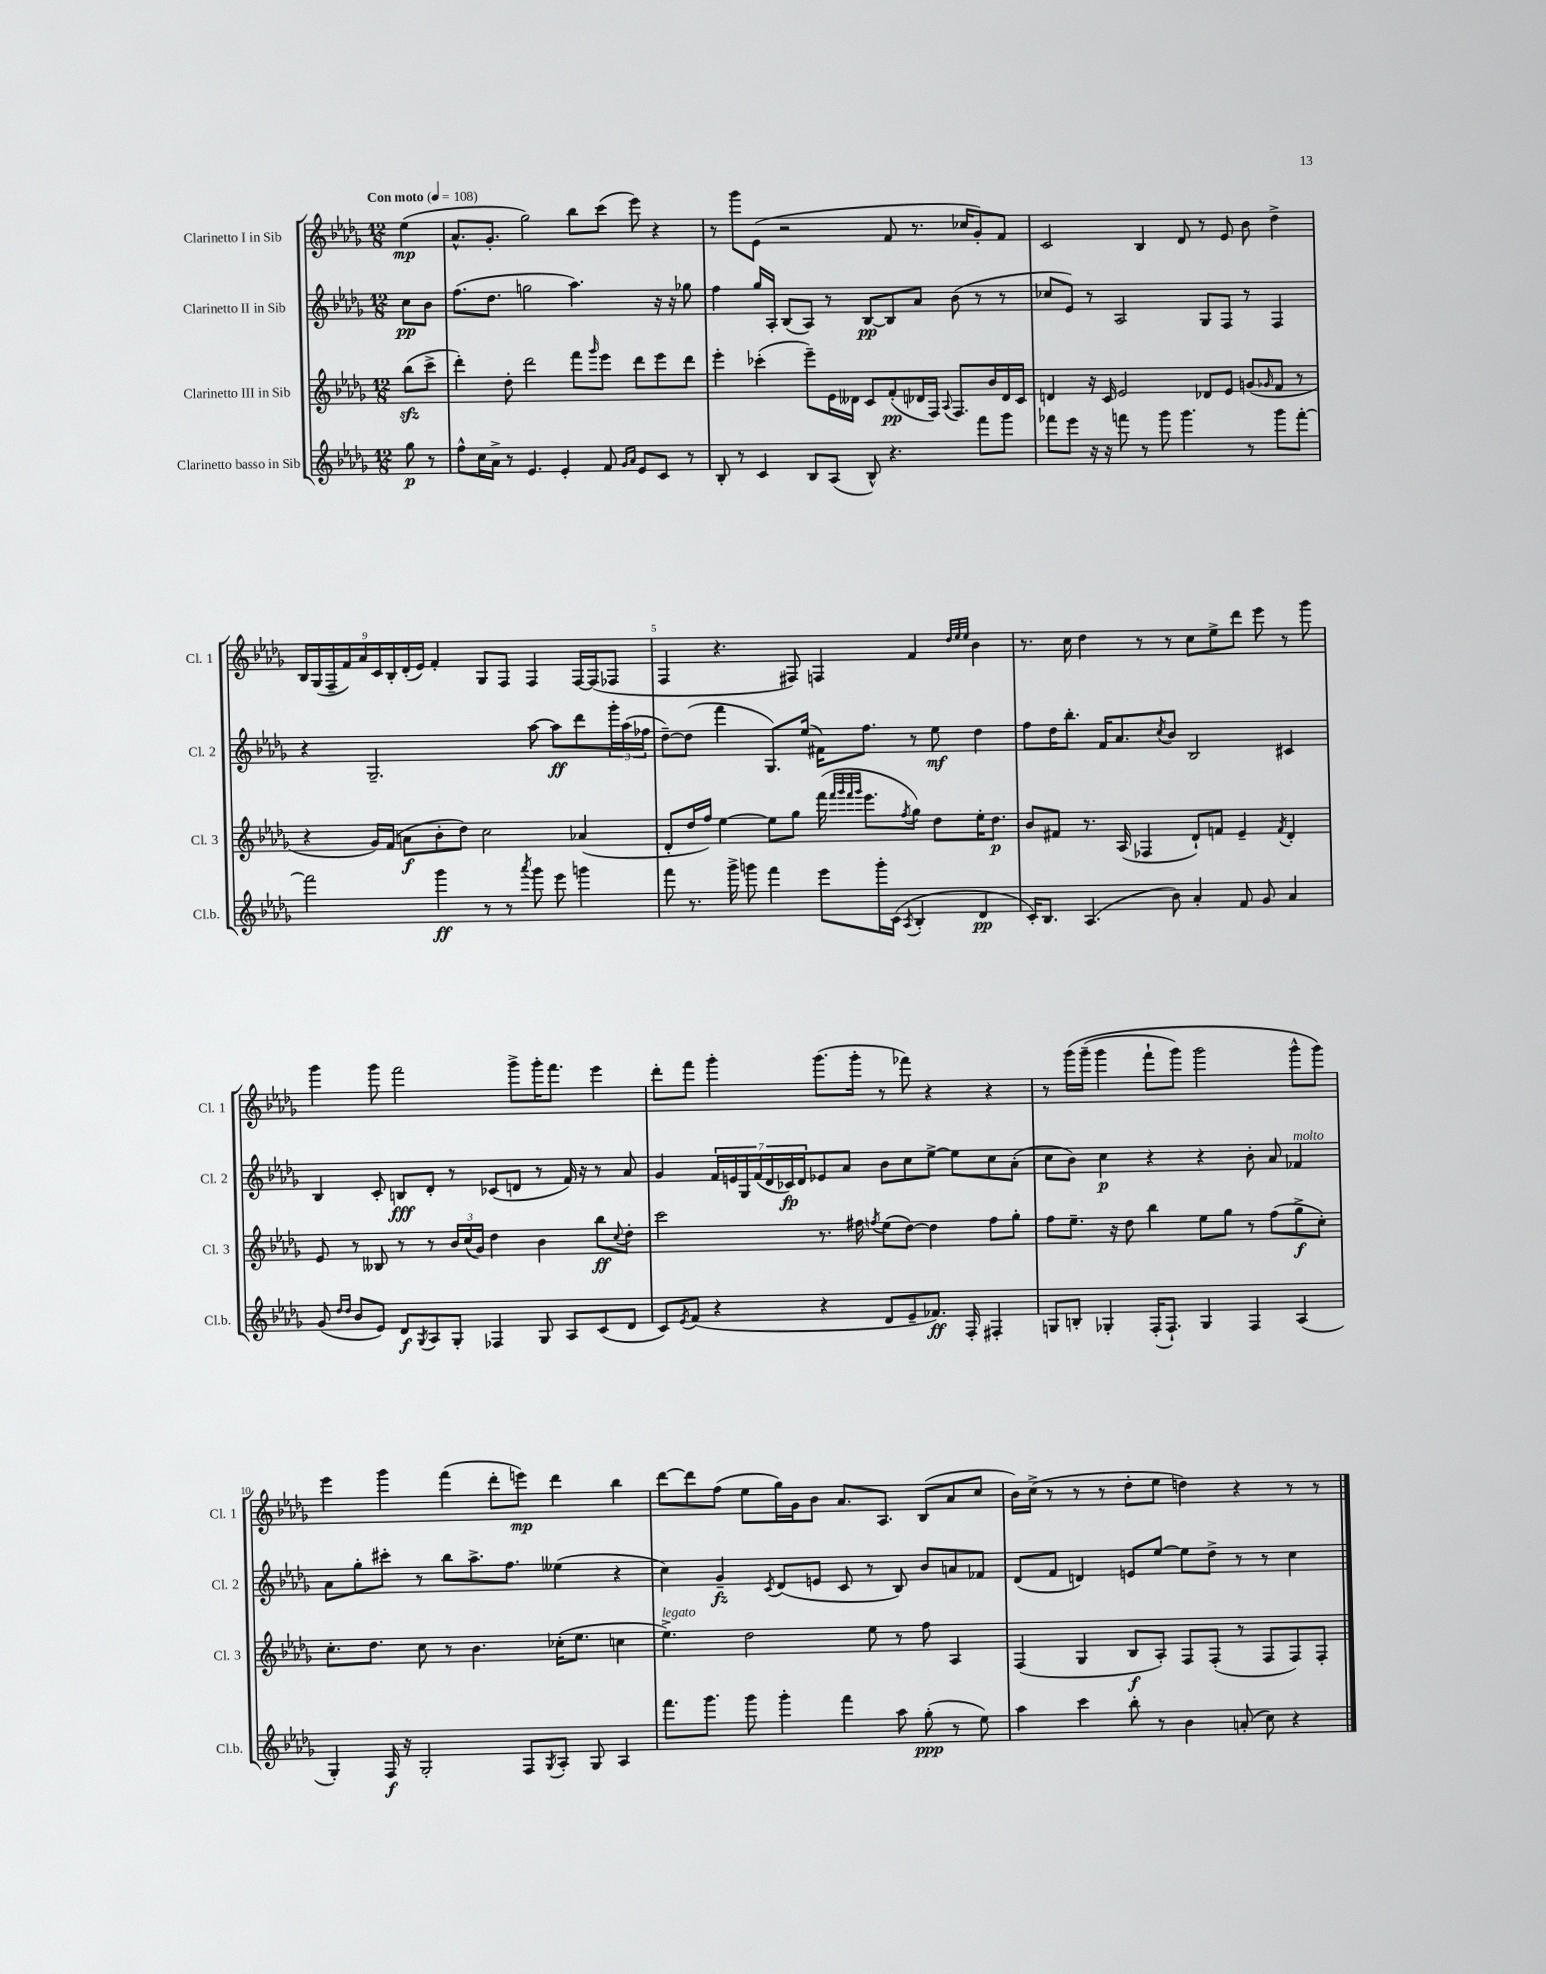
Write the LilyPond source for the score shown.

<<
\new StaffGroup <<
\new Staff = "s0" \with { instrumentName = "Clarinetto I in Sib" shortInstrumentName = "Cl. 1" } {
    \clef treble \key des \major \numericTimeSignature \time 12/8 \partial 4 \tempo "Con moto" 4 = 108
    ees''4\mp( |
    aes'8.-^ ges'8.-. ges''2) bes''8 c'''8( ees'''8) r4 |
    r8 ges'''8 ees'8( r2 f'8 r8. ces''16 ges'8-.) f'8 |
    c'2 bes4 des'8 r8 ees'8 bes'8 des''4-> |
    \tuplet 9/8 { bes16 ges16( f16-- f'16) aes'16 c'16 bes16-. des'16-.( ees'16) } f'4-. ges8 f8 f4 f16~ f16( fes8 |
    f4 r4. fis8) f4 f'4 \grace { des''32 ees''32 ees''32 } bes'4 |
    r8. c''16 des''4 r8 r8 c''8 ees''8-> des'''8 ees'''8 r8 ges'''8 |
    ges'''4 ges'''8 f'''2 ges'''8-> ges'''16-. f'''8. ees'''4 |
    des'''8-. f'''8 ges'''4-. ges'''8.( ges'''16-. r8 fes'''8) r4 r4 |
    r8 ges'''16\( ges'''16--( ges'''4 f'''8-! ges'''8) ges'''2 ges'''8-^ ges'''8\) |
    ees'''4 ges'''4 f'''4( des'''8-. e'''8\mp) des'''4 bes''4 |
    des'''8~ des'''8 f''8( ees''8 ges''16) ges'16 bes'8 aes'8. aes8. bes8( aes'8 c''8 |
    bes'16) c''16->( r8 r8 r8 des''8-. ees''8 d''4) r4 r8 r8 \bar "|." |
}
\new Staff = "s1" \with { instrumentName = "Clarinetto II in Sib" shortInstrumentName = "Cl. 2" } {
    \clef treble \key des \major \numericTimeSignature \time 12/8 \partial 4
    c''8\pp bes'8 |
    f''8.( des''8. g''2 aes''4.) r16 r16 ges''8 |
    f''4 ges''16 aes16-. bes8( aes8) r8 bes8~\pp bes8 aes'8 bes'8( r8 r8 |
    ces''8 ees'8) r8 aes2 ges8 f8 r8 f4 |
    r4 ges2.-- aes''8~ aes''8\ff des'''8 \tuplet 3/2 { ges'''16-. aes''16( fes''16 } |
    des''8~--) des''8( f'''4 ges8.) ees''16( fis'16) f''8. r8 ees''8\mf des''4 |
    f''8 des''16 bes''8.-. f'16 aes'8. \acciaccatura { c''8 } bes'8 bes2 cis'4 |
    bes4 c'8-. b8\fff des'8-. r8 ces'8( d'8 r8 f'16) r16 r8 aes'8 |
    ges'4 \tuplet 7/4 { f'16 e'16 ges16 f'16( des'16 ces'16\fp) des'16 } ees'8 aes'8 bes'8 c''8 ees''8~-> ees''8 c''8 aes'8-.( |
    c''8 bes'8) c''4\p r4 r4 bes'8-. aes'8 fes'4^\markup { \italic "molto" } |
    aes'8 ges''8-. cis'''8-. r8 bes''8 aes''8.-> f''8. eeses''4( r4 |
    c''4) ges'4--\fz \acciaccatura { c'8 } des'8( e'8 c'8 r8 bes8) bes'8 a'8 fes'8 |
    des'8( f'8 d'4) e'8 ees''8~ ees''8 des''8-> r8 r8 c''4 \bar "|." |
}
\new Staff = "s2" \with { instrumentName = "Clarinetto III in Sib" shortInstrumentName = "Cl. 3" } {
    \clef treble \key des \major \numericTimeSignature \time 12/8 \partial 4
    bes''8\sfz( c'''8-> |
    des'''4-.) des''8-. des'''2 f'''8 \grace { ges'''16 } ees'''8 des'''8 ees'''8 des'''8 |
    ees'''4-. ces'''4-.( ees'''8--) ees'16 deses'16 c'8 f'8-.\pp( des'16 f16) \appoggiatura { aes8 } f8. bes'16 des'16 c'16 |
    d'4 r16 c'16 ees'2 des'8 ees'8 g'8( \grace { ges'16 } f'8 r8 |
    r4 ges'16) f'16( a'8\f bes'8-. des''8) c''2 aes'4( |
    des'8-. des''16 f''16) ees''4~ ees''8 ges''8 f'''16( \grace { f'''32 ges'''32 f'''32 ges'''32 } ees'''8. \acciaccatura { f''8 } ges''8) des''8 ees''16-. des''8.\p |
    bes'8 fis'8 r8. aes16( fes4 des'8-!) f'8 ees'4-- \acciaccatura { f'8 } des'4-. |
    ees'8 r8 beses8 r8 r8 \tuplet 3/2 { bes'16 c''16( ges'16) } des''4 bes'4 bes''8\ff \appoggiatura { c''8 } des''8-. |
    c'''2 r8. fis''16 \acciaccatura { f''8 } ees''8( des''8~) des''4 f''8 ges''8-. |
    f''8 ees''8.-- r16 des''8 bes''4 ees''8 ges''8 r8 f''8( ges''8->\f c''8-.) |
    c''8.-. des''8. c''8 r8 bes'4. ces''16-.( ees''8. c''4 |
    ees''4.->^\markup { \italic "legato" }) des''2 ees''8 r8 f''8 aes4 |
    f4( ges4 bes8\f aes8-.) f8 f8-.( r8 f8 f8) f8-. \bar "|." |
}
\new Staff = "s3" \with { instrumentName = "Clarinetto basso in Sib" shortInstrumentName = "Cl.b." } {
    \clef treble \key des \major \numericTimeSignature \time 12/8 \partial 4
    ges''8\p r8 |
    f''8-^ c''16 aes'16-> r8 ees'4. ees'4-. f'8 \grace { ges'16 aes'16 } ees'8 c'8 r8 |
    bes8-. r8 c'4 bes8 aes8( bes8-^) r4. f'''8 ges'''8 |
    fes'''8 ees'''8 r16 r16 f'''8 r8 ges'''8 ges'''4. r8 ges'''8 f'''8~-. |
    f'''2 ges'''4\ff r8 r8 \acciaccatura { aes'''8 } ges'''8 ees'''8 g'''4 |
    f'''8 r8. ges'''16-> g'''8 f'''4 ees'''8 g'''16-. c'16( \acciaccatura { aes8 } bes4-. des'4\pp |
    c'16-.) bes8. aes4.( bes'8) aes'4-. f'8 ges'8 aes'4 |
    ges'8( \grace { des''16 des''16 } bes'8 ees'8) des'8\f \acciaccatura { ges8 } aes8 ges8-. fes4 ges8 aes8 c'8( des'8 |
    c'8) \acciaccatura { ees'8 } f'8( r4 r4 des'8 ees'8-- fes'8.\ff) f16-. fis4-. |
    g8 b8-. ges4-. f16-.( f8.-!) ges4 f4 aes4( |
    ges4-.) f16\f r16 ges2-. f8 \acciaccatura { ges8 } aes8-. ges8 aes4 |
    f'''8. ges'''8. ges'''8 ges'''4-. f'''4 aes''8 ges''8-.\ppp( r8 ees''8) |
    aes''4 c'''4 bes''8-. r8 bes'4 a'8-.( c''8) r4 \bar "|." |
}
>>
>>
\layout { \context { \Score \override BarNumber.break-visibility = ##(#f #t #t) barNumberVisibility = #(every-nth-bar-number-visible 5) } }
